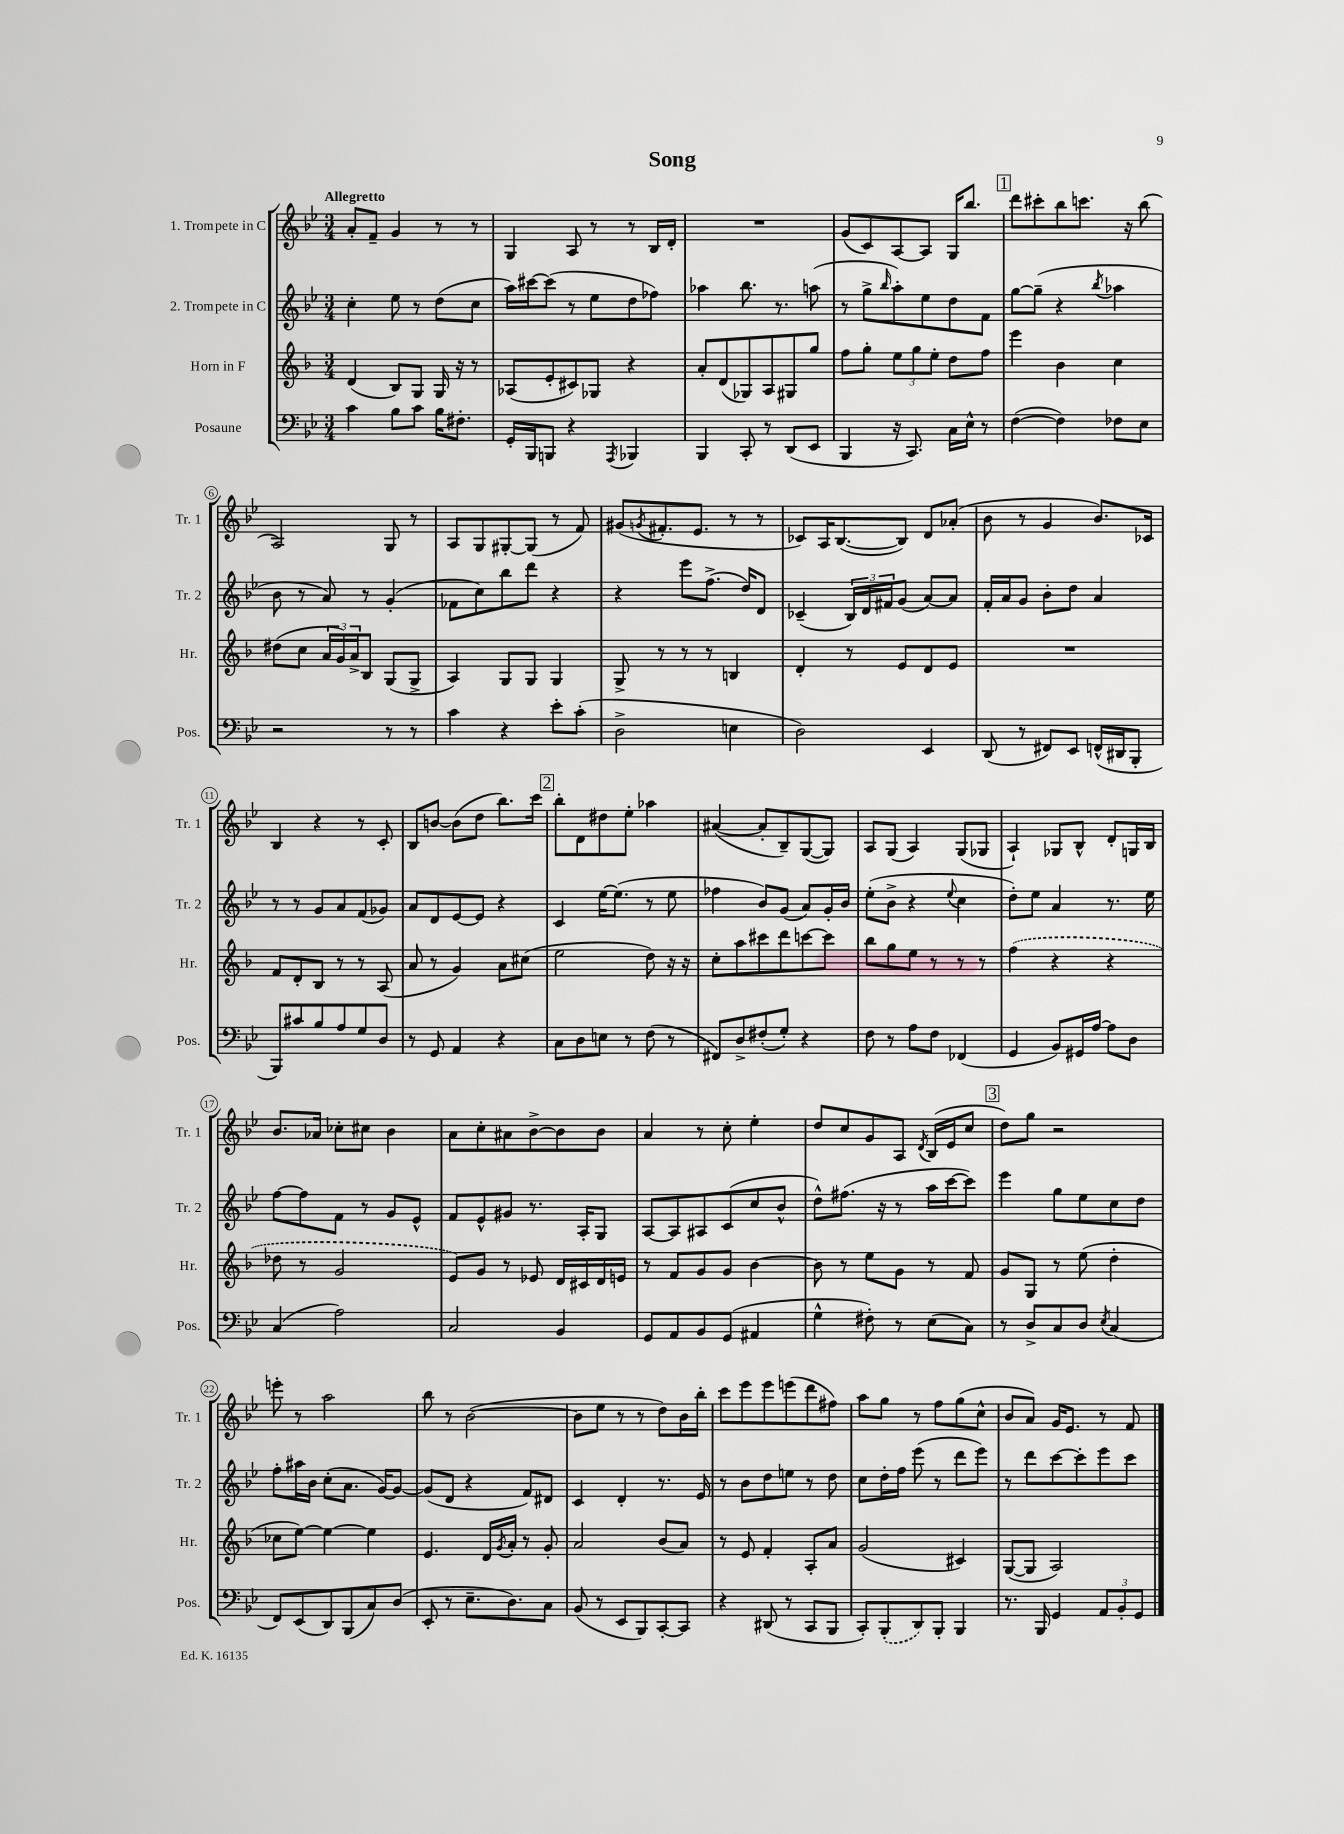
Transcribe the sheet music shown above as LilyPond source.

\header { title = "Song" }
<<
\new StaffGroup <<
\new Staff = "s0" \with { instrumentName = "1. Trompete in C" shortInstrumentName = "Tr. 1" } {
    \clef treble \key bes \major \numericTimeSignature \time 3/4 \tempo "Allegretto"
    a'8-. f'8-- g'4 r8 r8 |
    g4 a8 r8 r8 bes16 d'16-. |
    R2. |
    g'8( c'8) a8~ a8 g16 bes''8. |
    \mark \markup { \box "1" } d'''8 cis'''8-. bes''8 c'''8. r16 bes''8( |
    a2) g8 r8 |
    a8 g8 gis8~-. gis8( r8 f'8) |
    gis'8( \acciaccatura { g'8 } fis'8.-. ees'8. r8 r8 |
    ces'8) a16 bes8.~( bes8) d'8 aes'8-.( |
    bes'8 r8 g'4 bes'8.) ces'16 |
    bes4 r4 r8 c'8-. |
    bes8 b'8~ b'8( d''8 bes''8.) c'''16 |
    \mark \markup { \box "2" } bes''8-. d'8 dis''8 ees''8-. aes''4 |
    ais'4~( ais'8-. bes8--) g8~( g8) |
    a8 g8( a4) g8( ges8 |
    a4-!) ges8 bes8-^ d'8-. g16 bes16 |
    bes'8. aes'16 ces''8-. cis''8 bes'4 |
    a'8 c''8-. ais'8 bes'8~-> bes'8 bes'8 |
    a'4 r8 c''8-. ees''4-. |
    d''8 c''8 g'8 a8 \acciaccatura { d'8 } bes16( ees'16 c''8 |
    \mark \markup { \box "3" } d''8) g''8 r2 |
    e'''8-. r8 a''2 |
    bes''8 r8 bes'2~( |
    bes'8 ees''8 r8 r8 d''8) bes'16 bes''16-. |
    c'''8 ees'''8 ees'''8 e'''8( d'''8 fis''8) |
    a''8 g''8 r8 f''8 g''8( c''8-^ |
    bes'8 a'8) g'16 ees'8. r8 f'8 \bar "|." |
}
\new Staff = "s1" \with { instrumentName = "2. Trompete in C" shortInstrumentName = "Tr. 2" } {
    \clef treble \key bes \major \numericTimeSignature \time 3/4
    c''4-. ees''8 r8 d''8( c''8 |
    a''16) cis'''16~ cis'''8( r8 ees''8 d''8 fes''8) |
    aes''4 bes''8. r8. a''8( |
    r8 g''8-> \grace { bes''16 } a''8-.) ees''8 d''8 f'8 |
    \mark \markup { \box "1" } g''8~ g''8--( r4 \acciaccatura { bes''8 } aes''4 |
    bes'8 r8 a'8) r8 g'4-.( |
    fes'8 c''8) bes''8 d'''8 r4 |
    r4 ees'''8 f''8.->( d''16) d'8 |
    ces'4--( \tuplet 3/2 { bes16) d'16 fis'16 } g'8( a'8~) a'8 |
    f'16-. a'16 g'8 bes'8-. d''8 a'4 |
    r8 r8 g'8 a'8 f'8( ges'8) |
    a'8 d'8 ees'8~ ees'8 r4 |
    \mark \markup { \box "2" } c'4 ees''16~ ees''8.( r8 ees''8 |
    fes''4 bes'8) g'8( a'8) g'16-. bes'16 |
    ees''8-.( bes'8-> r4 \appoggiatura { ees''8 } c''4 |
    d''8-.) ees''8 a'4 r8. ees''16 |
    f''8~ f''8 f'8 r8 g'8 ees'8-^ |
    f'8 ees'8-^ gis'8 r8. a16-. g8 |
    a8~ a8 ais8 c'8( c''8 bes'8-^ |
    d''8-^) fis''8.( r16 r8 a''16 c'''16~ c'''8) |
    \mark \markup { \box "3" } ees'''4 g''8 ees''8 c''8 d''8 |
    f''8-. ais''16 bes'16 c''8-.( a'8. g'16~) g'8~ |
    g'8( d'8 r4 f'8) dis'8 |
    c'4 d'4-. r8. ees'16 |
    r8 bes'8 d''8 e''8 r8 d''8 |
    c''8 d''16-. f''16 ees'''8( r8 d'''8 ees'''8) |
    r8 d'''8 c'''8~ c'''8-. ees'''8 c'''8 \bar "|." |
}
\new Staff = "s2" \with { instrumentName = "Horn in F" shortInstrumentName = "Hr." } {
    \clef treble \key f \major \numericTimeSignature \time 3/4
    d'4( bes8) g8 g16 r16 r8 |
    aes8( e'8-. cis'8) ges8 r4 |
    a'8-. d'8( ges8) a8 gis8 g''8 |
    f''8 g''8-. \tuplet 3/2 { e''8 g''8 e''8-. } d''8 f''8 |
    \mark \markup { \box "1" } e'''4 bes'4 c''4 |
    dis''8( c''8 \tuplet 3/2 { a'16 g'16) a'16-> } bes8 g8( g8-> |
    a4) g8 g8 g4 |
    g8-> r8 r8 r8 b4 |
    d'4-. r8 e'8 d'8 e'8 |
    R2. |
    f'8 d'8-. bes8 r8 r8 a8( |
    a'8 r8 g'4) a'8 cis''8( |
    \mark \markup { \box "2" } e''2 d''8) r16 r16 |
    c''8-. a''8 cis'''8 d'''8 c'''8~ c'''8 |
    bes''8 g''8 e''8 r8 r8 r8 |
    \once \slurDashed f''4( r4 r4 |
    des''8 r8 g'2 |
    e'8) g'8 r8 ees'8 d'16 cis'16 d'16 e'16 |
    r8 f'8 g'8 g'8 bes'4~ |
    bes'8 r8 e''8 g'8 r8 f'8 |
    \mark \markup { \box "3" } g'8 g8 r8 e''8( d''4-. |
    ces''8 e''8~) e''4~ e''4 |
    e'4. d'16 \acciaccatura { g'8 } a'16-. r8 g'8-. |
    a'2 bes'8( a'8) |
    r8 e'8 f'4-. a8-. a'8 |
    g'2( cis'4) |
    g8~( g8 a2) \bar "|." |
}
\new Staff = "s3" \with { instrumentName = "Posaune" shortInstrumentName = "Pos." } {
    \clef bass \key bes \major \numericTimeSignature \time 3/4
    c'4 bes8 c'8 bes16 fis8.-. |
    g,16-. bes,,16 b,,8 r4 \acciaccatura { a,,8 } bes,,4 |
    bes,,4 c,8-. r8 d,8( ees,8 |
    bes,,4 r16 c,8.) c16 ees16-^ r8 |
    \mark \markup { \box "1" } f4~( f4) fes8 ees8 |
    r2 r8 r8 |
    c'4 r4 ees'8-. c'8-.( |
    d2-> e4 |
    d2) ees,4 |
    d,8( r8 fis,8) ees,8 f,16-^( dis,16 bes,,8-. |
    bes,,8) cis'8 bes8 a8 g8 d8 |
    r8 g,8 a,4 r4 |
    \mark \markup { \box "2" } c8 d8 e8 r8 f8( r8 |
    fis,8) d8-> fis8-.( g8-.) r4 |
    f8 r8 a8 f8 fes,4( |
    g,4 bes,8) gis,16 a16~ a8 d8 |
    c4( a2) |
    c2 bes,4 |
    g,8 a,8 bes,8 g,8( ais,4 |
    g4-^ fis8-.) r8 ees8( c8) |
    \mark \markup { \box "3" } r8 d8-> c8 d8 \acciaccatura { ees8 } c4( |
    f,8) ees,8( d,8) bes,,8( c8) d8( |
    ees,8-. r8 ees8.-- d8.) c8 |
    bes,8( r8 ees,8 bes,,8) c,8~-. c,8 |
    r4 dis,8( r8 c,8 bes,,8 |
    c,8-.) \once \slurDashed bes,,8-.( d,8) bes,,8-. bes,,4 |
    r8. bes,,16 g,4 \tuplet 3/2 { a,8 bes,8-. g,8 } \bar "|." |
}
>>
>>
\layout { \context { \Score \override BarNumber.stencil = #(make-stencil-circler 0.1 0.3 ly:text-interface::print) } }
